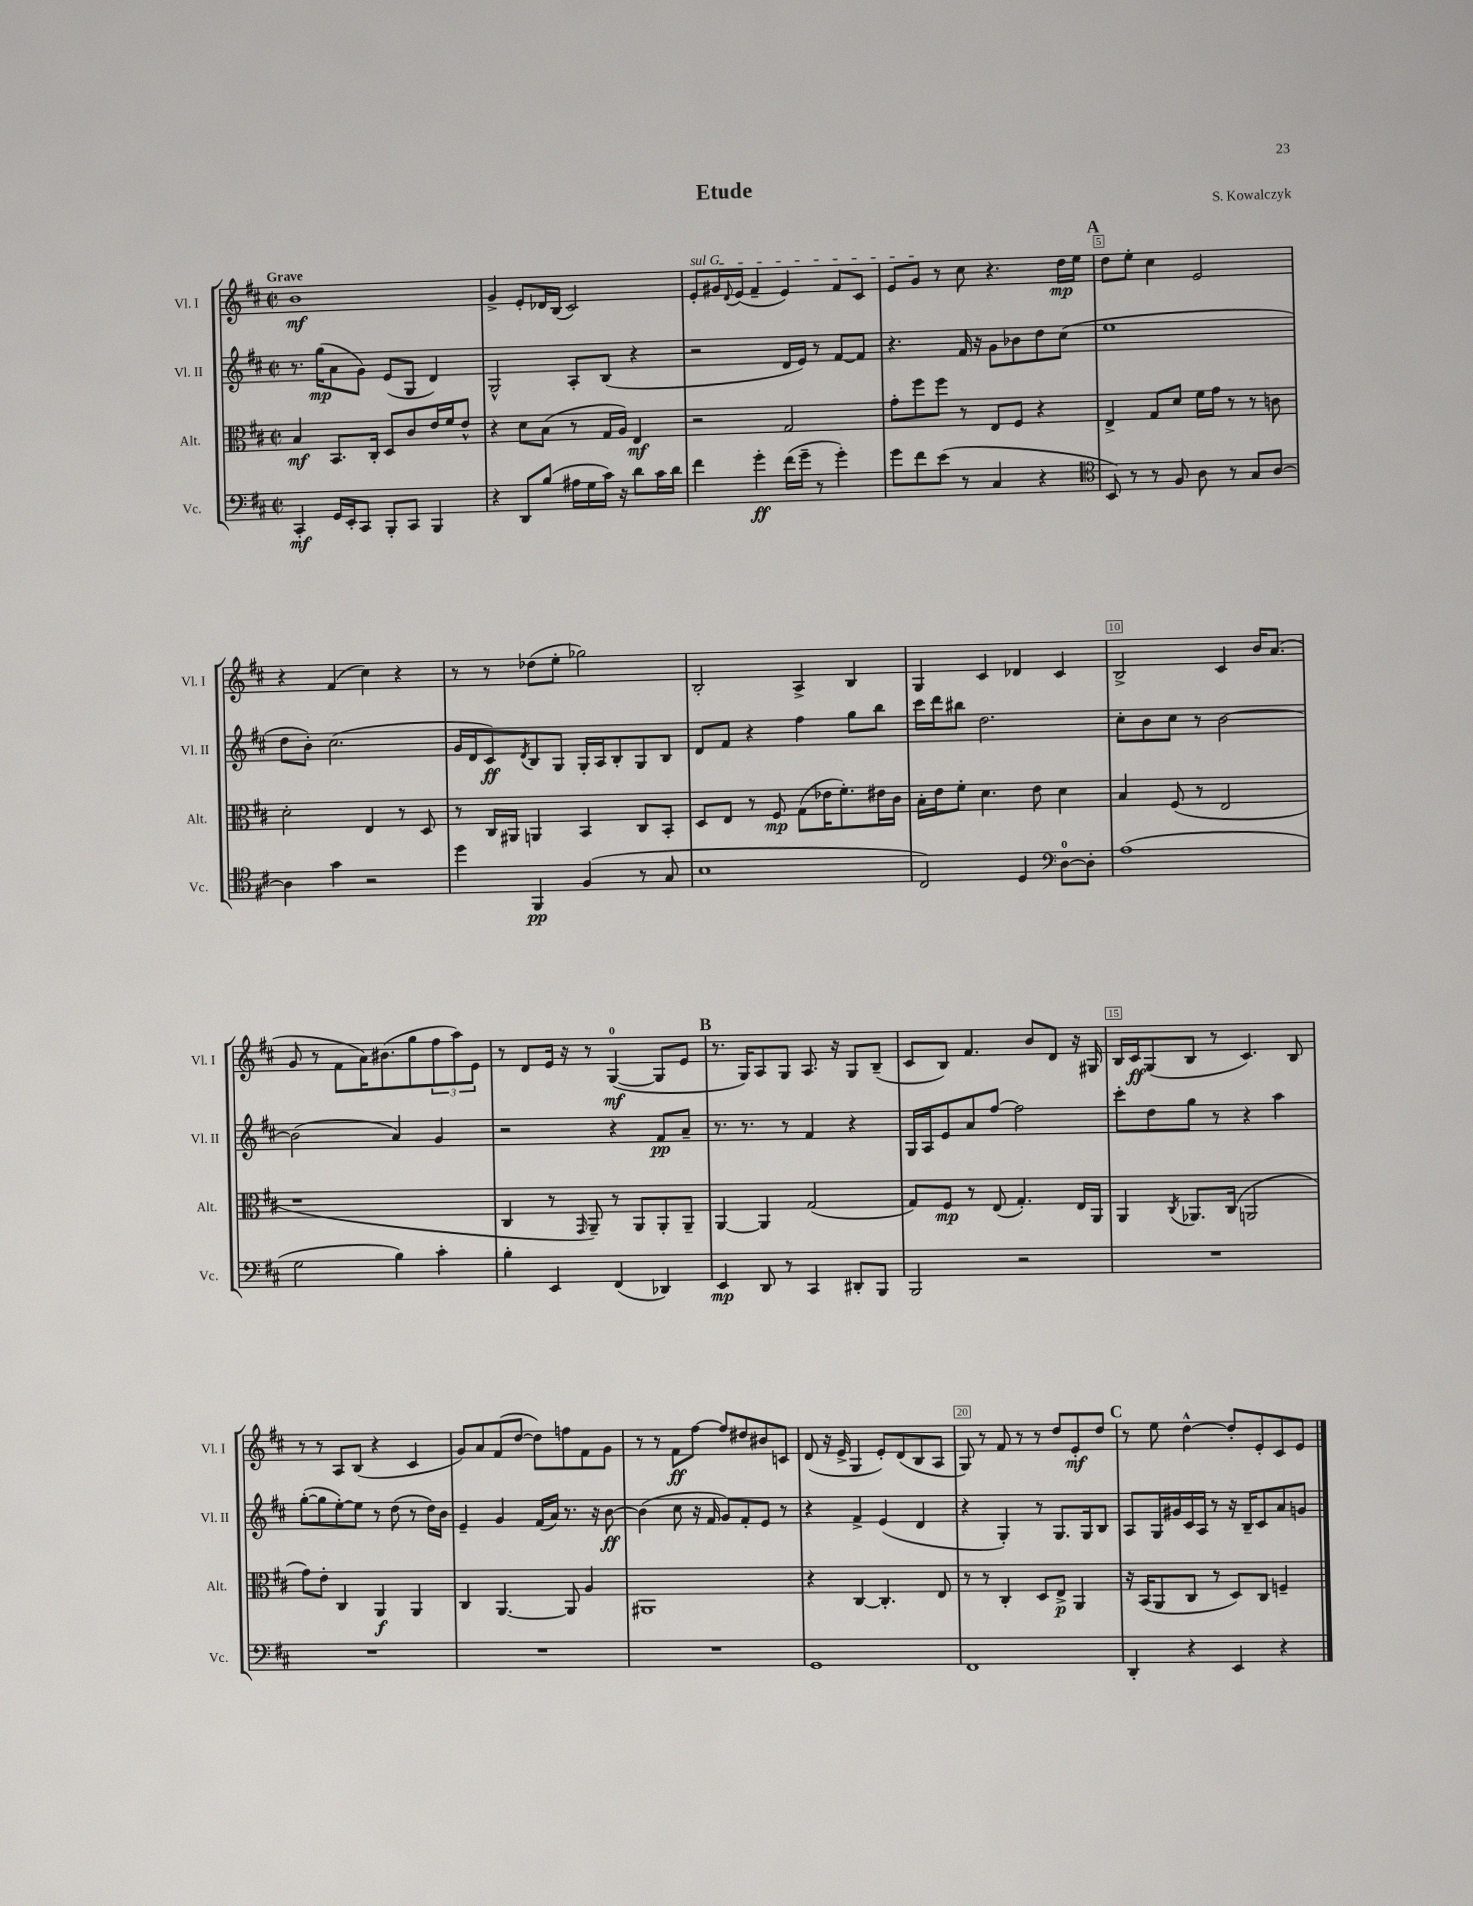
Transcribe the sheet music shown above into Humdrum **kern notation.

**kern	**dynam	**kern	**dynam	**kern	**dynam	**kern	**dynam
*part4	*part4	*part3	*part3	*part2	*part2	*part1	*part1
*staff4	*staff4	*staff3	*staff3	*staff2	*staff2	*staff1	*staff1
*I"Vc.	*	*I"Alt.	*	*I"Vl. II	*	*I"Vl. I	*
*I'Vc.	*	*I'Alt.	*	*I'Vl. II	*	*I'Vl. I	*
*clefF4	*	*clefC3	*	*clefG2	*	*clefG2	*
*k[f#c#]	*	*k[f#c#]	*	*k[f#c#]	*	*k[f#c#]	*
*M2/2	*	*M2/2	*	*M2/2	*	*M2/2	*
*met(c|)	*	*met(c|)	*	*met(c|)	*	*met(c|)	*
=1	=1	=1	=1	=1	=1	=1	=1
!	!	!	!	!	!	!LO:TX:a:B:t=Grave	!
4CC#'/	mf	4B/	mf	8.r	.	1b	mf
.	.	.	.	(16gg\KL	mp	.	.
16GG/LL	.	8.BB/L	.	8a\	.	.	.
16EE'/J	.	.	.	.	.	.	.
8CC#/J	.	.	.	8g\J)	.	.	.
.	.	16C#'/Jk	.	.	.	.	.
8BBB'/L	.	8D/L	.	(8e/L	.	.	.
8CC#/J	.	8c#/	.	8G/J	.	.	.
4BBB/	.	16e/L	.	4d/)	.	.	.
.	.	16f#/J	.	.	.	.	.
.	.	8e^^/J	.	.	.	.	.
=2	=2	=2	=2	=2	=2	=2	=2
4r	.	4r	.	2G^^/	.	4g^/	.
8DD/L	.	8d\L	.	.	.	8e'/L	.
(8B/J	.	(8B\J	.	.	.	16d-X/L	.
.	.	.	.	.	.	(16B/JJ	.
16A#X\LL	.	8r	.	8A'/L	.	2c#/)	.
16G\	.	.	.	.	.	.	.
16c#\JJ)	.	16G/LL	.	(8B/J	.	.	.
16r	.	16A/JJ)	.	.	.	.	.
8d\L	.	4E/	mf	4r	.	.	.
16c#\L	.	.	.	.	.	.	.
16d\JJ	.	.	.	.	.	.	.
=3	=3	=3	=3	=3	=3	=3	=3
!	!	!	!	!	!	!LO:TX:a:i:t=sul G	!
4f#\	.	2r	.	2r	.	8e'/L	.
.	.	.	.	.	.	16g#X/L	.
.	.	.	.	.	.	8qqd/	.
.	.	.	.	.	.	(16e/JJ	.
4g'\	ff	.	.	.	.	4f#~/	.
(16f#\LL	.	2G/	.	16d/LL	.	4e/)	.
16g~\JJ	.	.	.	16e/JJ)	.	.	.
8r	.	.	.	8r	.	.	.
4g'\)	.	.	.	[8f#/L	.	8f#/L	.
.	.	.	.	8f#/J]	.	8c#/J	.
=4	=4	=4	=4	=4	=4	=4	=4
8g\L	.	8g'\L	.	4.r	.	8e/L	.
8f#\	.	8ff#\	.	.	.	8g/J	.
(8e\J	.	8ff#\J	.	.	.	8r	.
8r	.	8r	.	16f#/	.	8cc#\	.
.	.	.	.	16r	.	.	.
4C#/	.	8E/L	.	8g\L	.	4.r	.
.	.	8F#/J	.	8b-X\	.	.	.
4r	.	4r	.	8dd\	.	.	.
.	.	.	.	(8cc#\J	.	16dd\LL	mp
.	.	.	.	.	.	16ee\JJ	.
!!LO:REH:place=s1:t=A
=5	=5	=5	=5	=5	=5	=5	=5
*clefC4	*	*	*	*	*	*	*
8BB/)	.	4E^/	.	1ee	.	8dd\L	.
8r	.	.	.	.	.	8ee'\J	.
8r	.	8G/L	.	.	.	4cc#\	.
8F#/	.	8d/J	.	.	.	.	.
8A\	.	16f#\LL	.	.	.	2e/	.
.	.	16g\JJ	.	.	.	.	.
8r	.	8r	.	.	.	.	.
8G/L	.	8r	.	.	.	.	.
[8A/J	.	8cn\	.	.	.	.	.
!!LO:LB:g=z
=6	=6	=6	=6	=6	=6	=6	=6
4A\]	.	2d'\	.	8dd\L	.	4r	.
.	.	.	.	8b'\J)	.	.	.
4g\	.	.	.	(2.cc#\	.	(4f#/	.
2r	.	4E/	.	.	.	4cc#\)	.
.	.	8r	.	.	.	4r	.
.	.	8D/	.	.	.	.	.
=7	=7	=7	=7	=7	=7	=7	=7
4dd\	.	8r	.	16g/LL	.	8r	.
.	.	.	.	16d/J	.	.	.
.	.	16C#/LL	.	8c#/)	ff	8r	.
.	.	16AA#X/JJ	.	.	.	.	.
.	.	.	.	8qd/	.	.	.
4FF#/	pp	4AAn/	.	8B/	.	(8dd-X\L	.
.	.	.	.	8G/J	.	8ee'\J	.
(4F#/	.	4BB/	.	16G'/LL	.	2gg-X\)	.
.	.	.	.	16A/J	.	.	.
.	.	.	.	8B'/	.	.	.
8r	.	8C#/L	.	8G/	.	.	.
8G/	.	8BB'/J	.	8B/J	.	.	.
=8	=8	=8	=8	=8	=8	=8	=8
1B	.	8D/L	.	8d/L	.	2B'/	.
.	.	8E/J	.	8f#/J	.	.	.
.	.	8r	.	4r	.	.	.
.	.	8F#/	mp	.	.	.	.
.	.	(8G\L	.	4ff#\	.	4A^/	.
.	.	16e-X\K	.	.	.	.	.
.	.	8.f#'\)	.	.	.	.	.
.	.	.	.	8gg\L	.	4B/	.
.	.	16e#X\L	.	8bb\J	.	.	.
.	.	16c#\JJ	.	.	.	.	.
=9	=9	=9	=9	=9	=9	=9	=9
2C#/)	.	16B'\LL	.	16ccc#\LL	.	4G/	.
.	.	16e\J	.	16ddd\J	.	.	.
.	.	8f#'\J	.	8bb#X\J	.	.	.
.	.	4.d\	.	2.dd\	.	4c#/	.
4D/	.	.	.	.	.	4d-X/	.
.	.	8e\	.	.	.	.	.
*clefF4	*	*	*	*	*	*	*
[8D\L	.	4d\	.	.	.	4c#/	.
8D'\J]	.	.	.	.	.	.	.
=10	=10	=10	=10	=10	=10	=10	=10
(1A	.	4B/	.	8cc#'\L	.	2B^/	.
.	.	.	.	8b\	.	.	.
.	.	(8F#/	.	8cc#\J	.	.	.
.	.	8r	.	8r	.	.	.
.	.	2E/	.	[2b\	.	4c#/	.
.	.	.	.	.	.	16b/KL	.
.	.	.	.	.	.	(8.a/J	.
!!LO:LB:g=z
=11	=11	=11	=11	=11	=11	=11	=11
2G\	.	1r	.	(2b\]	.	8g/	.
.	.	.	.	.	.	8r	.
.	.	.	.	.	.	8f#\L	.
.	.	.	.	.	.	16a\K)	.
.	.	.	.	.	.	(8.b#X\	.
4B\)	.	.	.	4a/)	.	.	.
.	.	.	.	.	.	8gg\	.
4c#'\	.	.	.	4g/	.	12ff#\	.
.	.	.	.	.	.	12aa\)	.
.	.	.	.	.	.	12e\J	.
=12	=12	=12	=12	=12	=12	=12	=12
4B'\	.	4C#/	.	2r	.	8r	.
.	.	.	.	.	.	8d/L	.
4EE/	.	8r	.	.	.	16e/Jk	.
.	.	.	.	.	.	16r	.
.	.	16qqGG/	.	.	.	.	.
.	.	8AA~/)	.	.	.	8r	.
(4FF#/	.	8r	.	4r	.	([4G/	mf
.	.	8AA/L	.	.	.	.	.
4DD-X/)	.	8AA'/	.	8f#/L	pp	8G/L]	.
.	.	8AA~/J	.	8a~/J	.	8e/J	.
!!LO:REH:place=s1:t=B
=13	=13	=13	=13	=13	=13	=13	=13
4EE/	mp	[4AA/	.	8.r	.	8.r	.
.	.	.	.	8.r	.	16G/KL)	.
8DD/	.	4AA/]	.	.	.	8A/	.
8r	.	.	.	8r	.	8G/J	.
4CC#/	.	(2G/	.	4f#/	.	8.A/	.
.	.	.	.	.	.	16r	.
8DD#X'/L	.	.	.	4r	.	8G/L	.
8BBB/J	.	.	.	.	.	(8B~/J	.
=14	=14	=14	=14	=14	=14	=14	=14
2BBB/	.	8G/L)	.	16G/LL	.	8c#/L	.
.	.	.	.	16A/J	.	.	.
.	.	8F#/J	mp	8e/	.	8B/J)	.
.	.	8r	.	8a/	.	4.f#/	.
.	.	(8E/	.	[8ff#/J	.	.	.
2r	.	4.G'/)	.	2ff#\]	.	.	.
.	.	.	.	.	.	8b/L	.
.	.	.	.	.	.	8d/J	.
.	.	16E/LL	.	.	.	16r	.
.	.	16AA/JJ	.	.	.	16G#X/	.
=15	=15	=15	=15	=15	=15	=15	=15
1r	.	4AA/	.	8ccc#'\L	.	16B/LL	.
.	.	.	.	.	.	16c#/J	ff
.	.	.	.	8dd\	.	(8G/	.
.	.	8qC#/	.	.	.	.	.
.	.	8.AA-X/L	.	8gg\J	.	8B/J	.
.	.	.	.	8r	.	8r	.
.	.	(16C#/Jk	.	.	.	.	.
.	.	2AAn/	.	4r	.	4.c#/)	.
.	.	.	.	4aa\	.	.	.
.	.	.	.	.	.	8B/	.
!!LO:LB:g=z
=16	=16	=16	=16	=16	=16	=16	=16
1r	.	8g\L)	.	([8gg'\L	.	8r	.
.	.	8e'\J	.	8gg\]	.	8r	.
.	.	4C#/	.	[8ee'\)	.	8A/L	.
.	.	.	.	8ee\J]	.	(8B/J	.
.	.	4AA/	f	8r	.	4r	.
.	.	.	.	(8dd\	.	.	.
.	.	4AA/	.	8r	.	4c#/	.
.	.	.	.	16dd\LL)	.	.	.
.	.	.	.	16b\JJ	.	.	.
=17	=17	=17	=17	=17	=17	=17	=17
1r	.	4C#/	.	4e~/	.	8g/L)	.
.	.	.	.	.	.	8a/	.
.	.	[4.AA/	.	4g/	.	(8f#/	.
.	.	.	.	.	.	[8dd/J	.
.	.	.	.	(16f#/LL	.	8dd\L])	.
.	.	.	.	16a/JJ)	.	.	.
.	.	8AA/]	.	8.r	.	8ffn\	.
.	.	4A/	.	.	.	8f#\	.
.	.	.	.	16r	.	.	.
.	.	.	.	[8b\	ff	8g\J	.
=18	=18	=18	=18	=18	=18	=18	=18
1r	.	1AA#X	.	(4b\]	.	8r	.
.	.	.	.	.	.	8r	.
.	.	.	.	8cc#\	.	8f#\L	ff
.	.	.	.	16r	.	[8ff#\J	.
.	.	.	.	16f#/	.	.	.
.	.	.	.	8g/L)	.	8ff#/L]	.
.	.	.	.	8f#'/	.	8dd#X/	.
.	.	.	.	8e/J	.	8b#X/	.
.	.	.	.	8r	.	8cn/J	.
=19	=19	=19	=19	=19	=19	=19	=19
1GG	.	4r	.	4r	.	(8d/	.
.	.	.	.	.	.	16r	.
.	.	.	.	.	.	16e^/	.
.	.	[4C#/	.	4f#^/	.	4G/	.
.	.	4.C#'/]	.	(4e/	.	8e'/L)	.
.	.	.	.	.	.	(8d/	.
.	.	.	.	4d/	.	8B/	.
.	.	8E/	.	.	.	8A/J	.
=20	=20	=20	=20	=20	=20	=20	=20
1FF#	.	8r	.	4r	.	8G/)	.
.	.	8r	.	.	.	8r	.
.	.	4C#'/	.	4G'/)	.	8f#/	.
.	.	.	.	.	.	8r	.
.	.	8D/L	.	8r	.	8r	.
.	.	8E^/J	p	8.G/L	.	8dd/L	.
.	.	4AA/	.	.	.	8e'/	mf
.	.	.	.	16G/k	.	.	.
.	.	.	.	8B/J	.	8dd/J	.
!!LO:REH:place=s1:t=C
=21	=21	=21	=21	=21	=21	=21	=21
4DD'/	.	16r	.	8A/L	.	8r	.
.	.	(16BB/KL	.	.	.	.	.
.	.	8AA/	.	16G/L	.	8ee\	.
.	.	.	.	16g#X/	.	.	.
4r	.	8C#/J	.	16c#/	.	[4dd^^\	.
.	.	.	.	16A/JJ	.	.	.
.	.	8r	.	8r	.	.	.
4EE/	.	8D/L)	.	16r	.	8dd'/L]	.
.	.	.	.	16B~/KL	.	.	.
.	.	8C#/J	.	8c#/	.	8e'/	.
4r	.	4Fn~/	.	8a/	.	8c#/	.
.	.	.	.	8gn/J	.	8e/J	.
==	==	==	==	==	==	==	==
*-	*-	*-	*-	*-	*-	*-	*-
